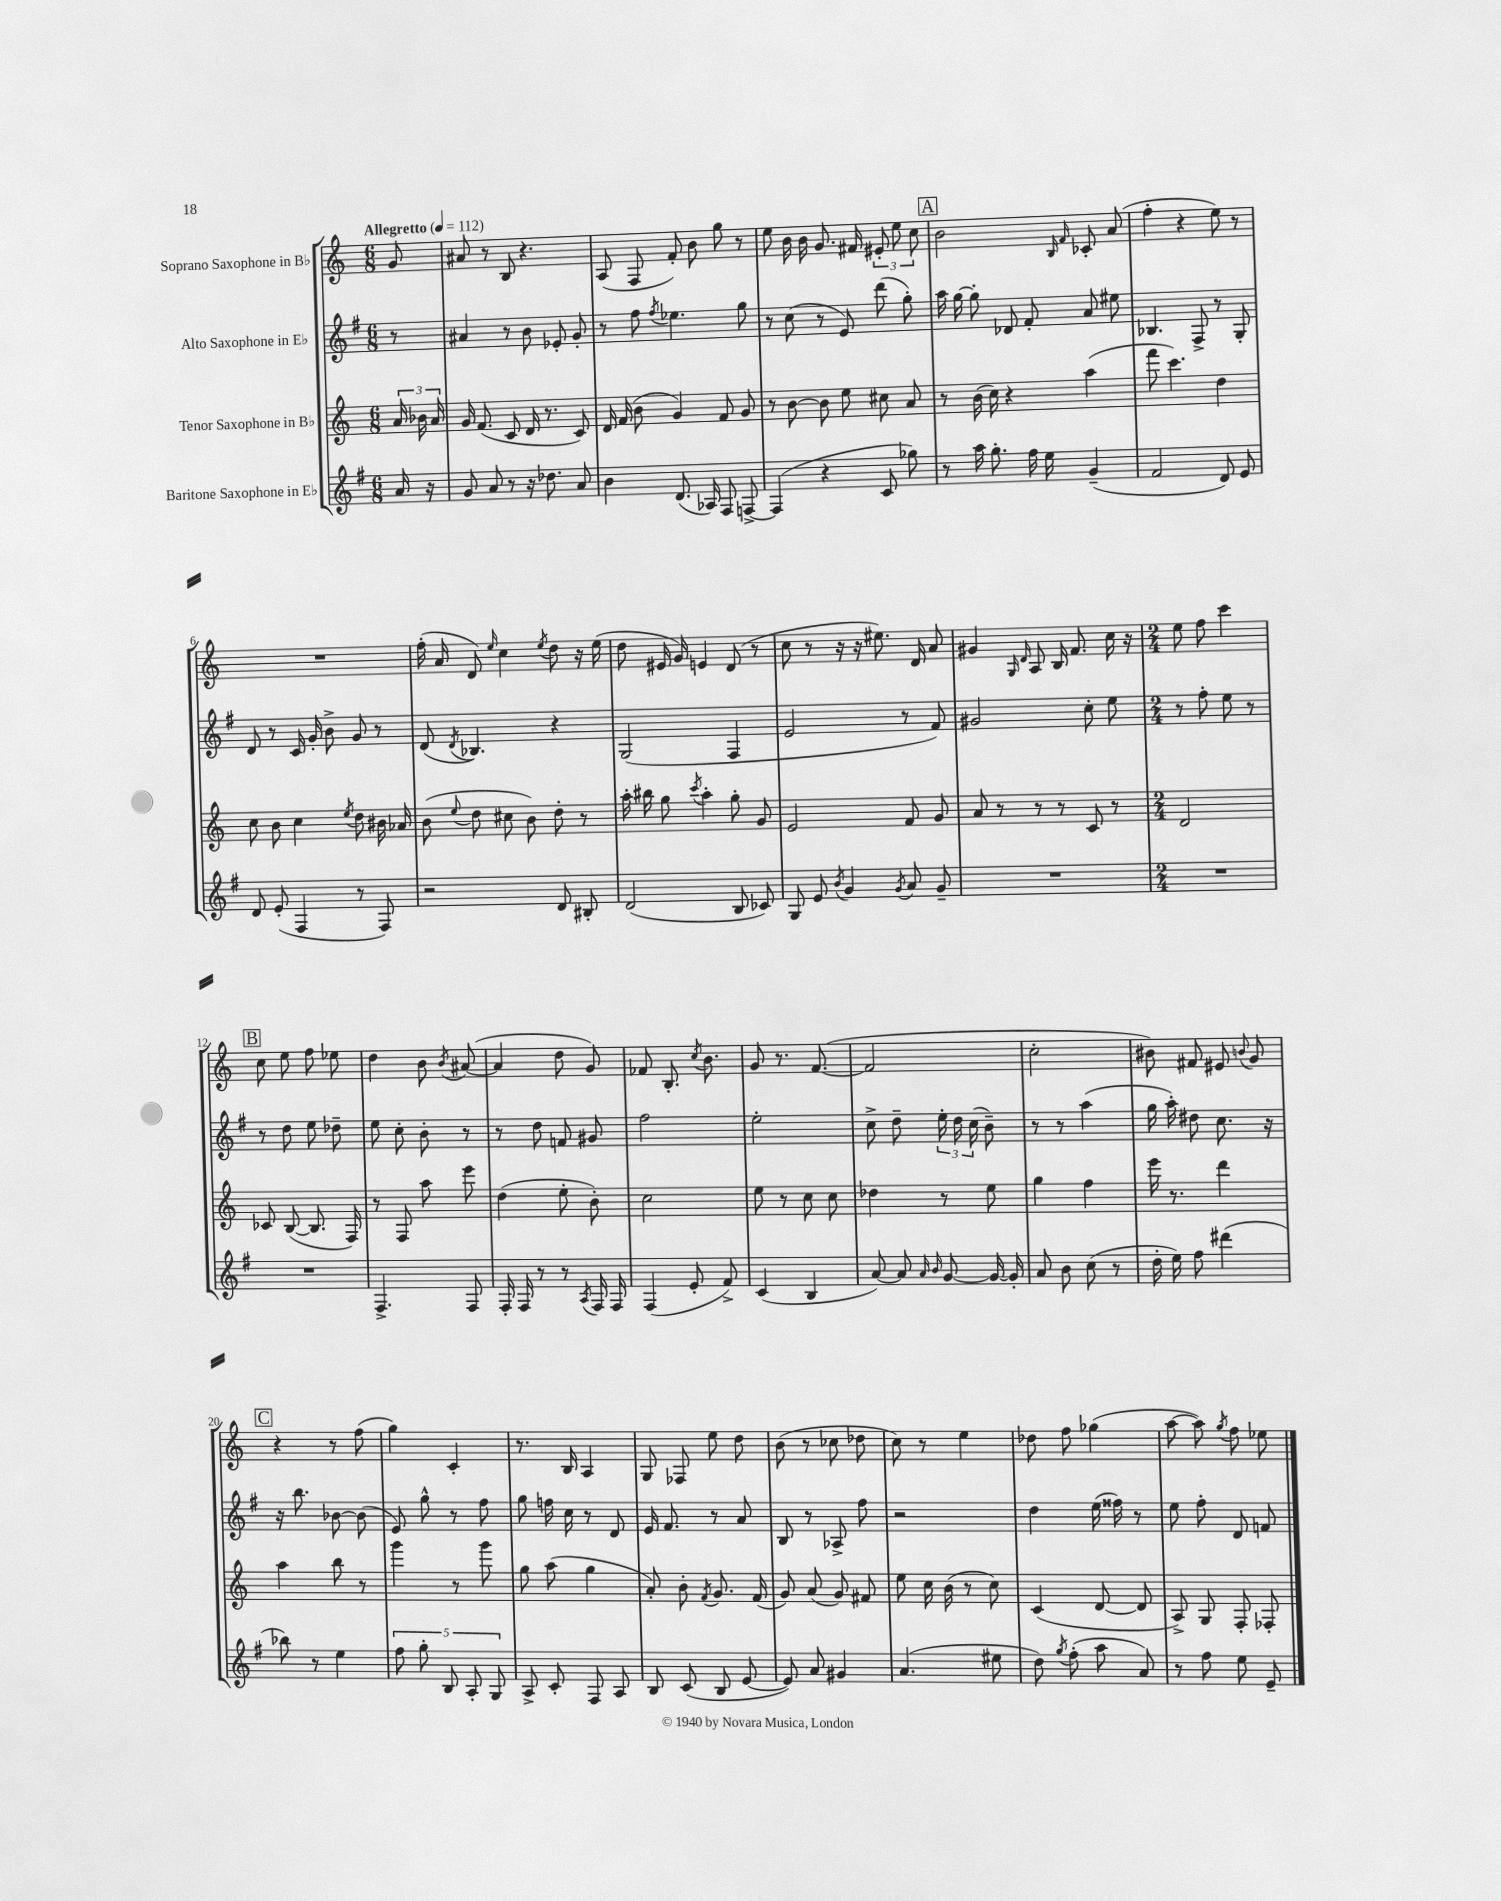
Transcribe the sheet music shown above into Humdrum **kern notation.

**kern	**kern	**kern	**kern
*part4	*part3	*part2	*part1
*staff4	*staff3	*staff2	*staff1
*I"Baritone Saxophone in E♭	*I"Tenor Saxophone in B♭	*I"Alto Saxophone in E♭	*I"Soprano Saxophone in B♭
*clefG2	*clefG2	*clefG2	*clefG2
*k[f#]	*k[]	*k[f#]	*k[]
*M6/8	*M6/8	*M6/8	*M6/8
*MM112	*MM112	*MM112	*MM112
=	=	=	=
!	!	!	!LO:TX:a:B:t=Allegretto
16a/	24a/	8r	8g/
.	24b-X\	.	.
16r	.	.	.
.	24a/	.	.
=1	=1	=1	=1
8g/	16g/	4a#X/	8a#X/
.	(8.f/	.	.
8a/	.	.	8r
8r	8c/	8r	8B/
16r	16d/	8b\	4.r
8.dd-X\	8.r	.	.
.	.	8e-X'/	.
8a/	8c/)	8g'/	.
=2	=2	=2	=2
4b\	16d/	8r	(8A/
.	(16f/	.	.
.	8b\	8ff#\	8F/
.	.	8qff#/	.
(8.d/	4g/)	4.ee-X\	8f'/)
.	.	.	8b\
16A-X/)	.	.	.
8F#/	8f/	.	8gg\
[8Fn^/	8g/	8gg\	8r
=3	=3	=3	=3
(4F/]	8r	8r	8ee\
.	[8b\	(8cc\	16b\
.	.	.	16b\
4r	8b\]	8r	8.g/
.	8ee\	8e/)	.
.	.	.	16f#X/
8c/	8cc#X\	(8ddd\	12e#X'/
.	.	.	12ee\
8gg-X\)	8a/	8gg'\)	.
.	.	.	12cc\
!!LO:REH:place=s1:t=A
=4	=4	=4	=4
8r	8r	16aa\	2b\
.	.	[16gg\	.
16aa\	(16b\	8gg'\]	.
8.gg'\	16cc\)	.	.
.	4r	8d-X/	.
16ff#\	.	8f#'/	.
16ee\	.	.	.
.	.	.	16qqB/
.	.	.	16qqf/
(4g~/	(4aa\	8a/	8c-X'/
.	.	8ee#X\	(8a/
=5	=5	=5	=5
2f#/	8fff\	4.B-X/	4ff'\
.	4.ccc\)	.	.
.	.	.	4r
.	.	8F#^/	.
8d/)	4dd\	8r	8ee\)
8e/	.	8G'/	8r
!!LO:LB:g=z
=6	=6	=6	=6
8d/	8cc\	8d/	2.r
(8e'/	8b\	8r	.
4F#/	4cc\	16c/	.
.	.	16g'/	.
.	.	8b^\	.
.	8qee/	.	.
8r	8dd\	8g/	.
8F#/)	16b#X\	8r	.
.	16a-X/	.	.
=7	=7	=7	=7
2r	(8b\	(8d/	(16ff'\
.	.	.	16a/
.	8qqee/	8qd/	.
.	8dd\	4.B-X/)	8d/)
.	.	.	16qqee/
.	8cc#X\	.	4cc\
.	8b\)	.	.
.	.	.	8qee/
8d/	8dd'\	4r	8dd\
8B#X'/	8r	.	16r
.	.	.	(16ee\
=8	=8	=8	=8
(2d/	16aa'\	(2G/	8dd\
.	16bb#X\	.	.
.	8gg\	.	16e#X/
.	.	.	16g/)
.	8qccc/	.	.
.	4aa'\	.	4en/
8B/	8gg'\	4F#/	(8d/
8c-X/)	8g/	.	8r
=9	=9	=9	=9
8G/	2e/	2e/	8cc\
8e/	.	.	8r
8qb/	.	.	.
4g/	.	.	16r
.	.	.	16r
.	.	.	8.ee#X\)
8qg/	.	.	.
8a/	8f/	8r	.
.	.	.	16d/
8g~/	8g/	8f#/)	8a/
=10	=10	=10	=10
2.r	8a/	2g#X/	4g#X/
.	8r	.	.
.	.	.	16qqG/
.	.	.	16qqd/
.	8r	.	8A/
.	8r	.	16B/
.	.	.	8.f/
.	8c/	8cc'\	.
.	8r	8ee\	16cc\
.	.	.	16r
=11	=11	=11	=11
*M2/4	*M2/4	*M2/4	*M2/4
2r	2d/	8r	8ee\
.	.	8ff#'\	8ff\
.	.	8ee\	4ccc\
.	.	8r	.
!!LO:LB:g=z
!!LO:REH:place=s1:t=B
=12	=12	=12	=12
2r	8c-X/	8r	8cc\
.	([8B/	8dd\	8ee\
.	8.B/]	8ee\	8ff\
.	.	8dd-X~\	8ee-X\
.	16F/)	.	.
=13	=13	=13	=13
4.F#^/	8r	8ee\	4dd\
.	8F/	8cc'\	.
.	8aa\	8b'\	8b\
.	.	.	8qb/
8F#/	8eee\	8r	([8a#X/
=14	=14	=14	=14
16F#'/	(4dd\	8r	4a#/]
16F#/	.	.	.
8r	.	8dd\	.
8r	8ee'\	8fn/	8dd\
8qA/	.	.	.
16F#/	8b'\)	8g#X/	8g/)
16F#/	.	.	.
=15	=15	=15	=15
(4F#/	2cc\	2ff#\	8f-X/
.	.	.	8.B'/
8e'/	.	.	.
.	.	.	8qcc/
.	.	.	8.b\
8f#^/)	.	.	.
=16	=16	=16	=16
(4c/	8ee\	2ee'\	8g/
.	8r	.	8.r
4B/	8cc\	.	.
.	.	.	([8.f/
.	8cc\	.	.
=17	=17	=17	=17
[8a/)	4dd-X\	8cc^\	2f/]
8a/]	.	8dd~\	.
16qqa/	.	.	.
16qqb/	.	.	.
[8g/	8r	24ee'\	.
.	.	24dd\	.
.	.	(24cc\	.
16g/_	8ee\	8b~\)	.
16g'/]	.	.	.
=18	=18	=18	=18
8a/	4gg\	8r	2cc'\
8b\	.	8r	.
(8cc\	4ff\	(4aa\	.
8r	.	.	.
=19	=19	=19	=19
16dd'\	16eee\	16gg\	8b#X\)
16ee\)	8.r	16aa'\)	.
8ff#\	.	8dd#X\	8f#X/
(4ddd#X\	4ddd\	8.cc\	8e#X/
.	.	.	8qqbn/
.	.	.	8g/
.	.	16r	.
!!LO:LB:g=z
!!LO:REH:place=s1:t=C
=20	=20	=20	=20
8bb-X\)	4aa\	16r	4r
.	.	8.bb\	.
8r	.	.	.
4ee\	8bb\	[8b-X\	8r
.	8r	(8b-\]	(8ff\
=21	=21	=21	=21
10ff#\	4ggg\	8e/)	4gg\)
10gg'\	.	.	.
.	.	8gg^^\	.
10B/	.	.	.
.	8r	8r	4c'/
10A'/	.	.	.
.	8ggg\	8ff#\	.
10G/	.	.	.
=22	=22	=22	=22
8A^/	8gg\	8gg\	8.r
8c'/	(8aa\	16ffn\	.
.	.	16cc\	16B/
8F#/	4gg\	8r	4A/
8A/	.	8d/	.
=23	=23	=23	=23
8B/	8a'/)	16e/	8G/
.	.	8.f#/	.
(8c/	8b'\	.	8F-X/
.	8qf/	.	.
8B/	8.g/	8r	8ee\
[8e/	.	8a/	8dd\
.	(16f/	.	.
=24	=24	=24	=24
8e/])	8g/)	8B/	(8b\
8a/	(8a/	8r	8r
4g#X/	8g/)	8A-X^/	8cc-X\
.	8f#X/	8ff#\	8dd-X\
=25	=25	=25	=25
(4.a/	8ee\	2r	8cc\)
.	16cc\	.	8r
.	(16b\	.	.
.	8r	.	4ee\
8ee#X\	8cc\)	.	.
=26	=26	=26	=26
8dd\)	(4c/	4dd\	8dd-X\
8qgg/	.	.	.
(8ff#'\	.	.	8ff\
8aa\	[8d/	(16ee\	(4gg-X\
.	.	16ff##X\)	.
8a/)	8d/]	8r	.
=27	=27	=27	=27
8r	8A^/)	8ee\	[8aa\
8ff#\	8G/	8ff#'\	8aa\])
.	.	.	8qgg/
8ee\	8F'/	8d/	8ff\
8e~/	8F-X'/	8fn/	8ee-X\
==	==	==	==
*-	*-	*-	*-
